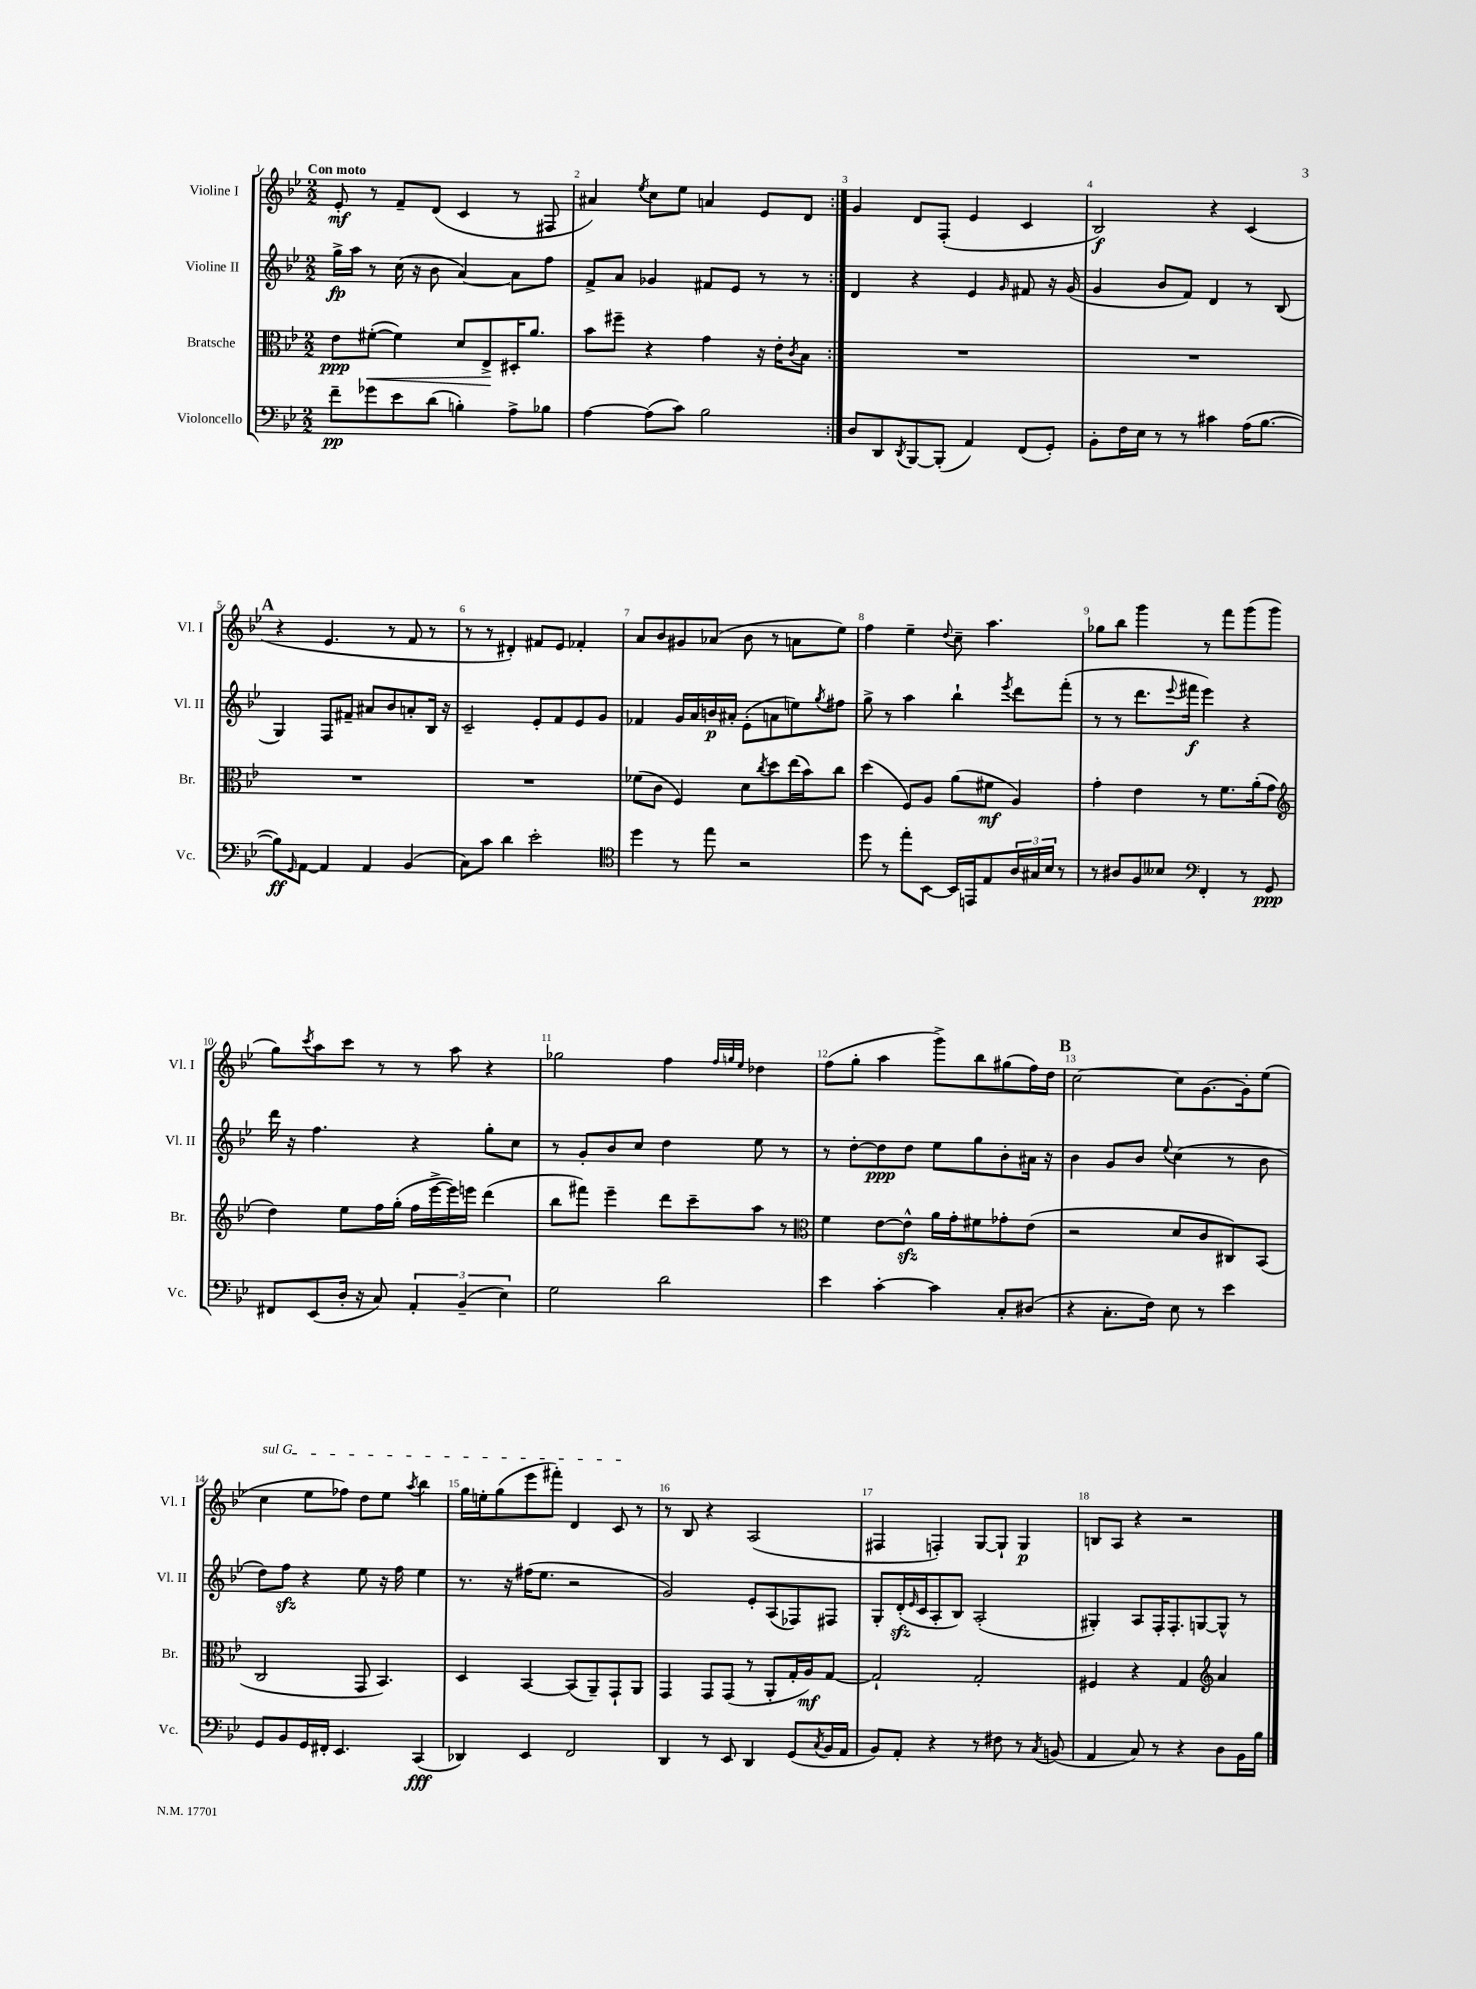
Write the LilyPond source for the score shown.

<<
\new StaffGroup <<
\new Staff = "s0" \with { instrumentName = "Violine I" shortInstrumentName = "Vl. I" } {
    \clef treble \key bes \major \numericTimeSignature \time 2/2 \tempo "Con moto"
    \repeat volta 2 { ees'8-.\mf r8 f'8-- d'8( c'4 r8 fis8 |
    ais'4) \acciaccatura { ees''8 } c''8 ees''8 a'4 ees'8 d'8 | }
    g'4 d'8 f8-.( ees'4 c'4 |
    bes2\f) r4 c'4( |
    \mark \markup { \bold "A" } r4 ees'4. r8 f'8 r8 |
    r8 r8 dis'4-.) fis'8 ees'8 fes'4-. |
    a'8 bes'8 gis'8 aes'8( bes'8 r8 a'8 ees''8) |
    f''4 ees''4-- \appoggiatura { d''8 } c''8-- a''4. |
    ges''8 bes''8 g'''4 r8 f'''8 g'''8( g'''8 |
    g''8) \acciaccatura { c'''8 } a''8 c'''8 r8 r8 a''8 r4 |
    ges''2 f''4 \grace { f''32 g''32 ees''32 } des''4 |
    f''8( g''8-. a''4 g'''8->) bes''8 gis''8( f''16) d''16 |
    \mark \markup { \bold "B" } c''2~ c''8 g'8.~ g'16-. ees''8( |
    \once \override TextSpanner.bound-details.left.text = \markup { \italic "sul G" } c''4\startTextSpan ees''8 fes''8) d''8 ees''8 \acciaccatura { a''8 } bes''4 |
    g''16 e''16-. g''8( ees'''8 fis'''8-.) d'4 c'8\stopTextSpan r8 |
    r8 bes8 r4 a2( |
    fis4 f4-.) g8~ g8-! g4\p |
    b8 a8 r4 r2 \bar "|." |
}
\new Staff = "s1" \with { instrumentName = "Violine II" shortInstrumentName = "Vl. II" } {
    \clef treble \key bes \major \numericTimeSignature \time 2/2
    \repeat volta 2 { g''16->\fp a''16 r8 c''16( r16 bes'8 a'4~) a'8 f''8 |
    f'8-> a'8 ges'4 fis'8 ees'8 r8 r8 | }
    d'4 r4 ees'4 \grace { g'16 } fis'8 r16 g'16( |
    g'4 bes'8 f'8) d'4 r8 bes8( |
    \mark \markup { \bold "A" } g4) f8 fis'8-- ais'8 bes'8 a'8-. bes16 r16 |
    c'2-- ees'8-. f'8 ees'8 g'8 |
    fes'4 g'16 a'16 b'16\p ais'16-. ees'8-.( a'8 e''8) \acciaccatura { g''8 } fis''8 |
    g''8-> r8 a''4 bes''4-! \acciaccatura { ees'''8 } d'''8 f'''8-.( |
    r8 r8 d'''8. \appoggiatura { ees'''8 } fis'''16\f ees'''4) r4 |
    d'''16 r16 f''4. r4 g''8-. c''8 |
    r8 g'8-. bes'8 c''8 d''4 ees''8 r8 |
    r8 d''8~-. d''8\ppp d''8 ees''8 g''8 bes'8-. ais'16 r16 |
    \mark \markup { \bold "B" } bes'4 g'8 bes'8 \appoggiatura { ees''8 } c''4( r8 bes'8 |
    d''8) f''8\sfz r4 ees''8 r16 f''16 ees''4 |
    r8. r16 fis''16( ees''8. r2 |
    g'2) ees'8-. a8( fes8) fis8 |
    g8-. d'16-.\sfz( \grace { ees'16 } c'16 a8-. bes8) a2-.( |
    gis4-.) a8 f16-. f8.-. g8~ g8-^ r8 \bar "|." |
}
\new Staff = "s2" \with { instrumentName = "Bratsche" shortInstrumentName = "Br." } {
    \clef alto \key bes \major \numericTimeSignature \time 2/2
    \repeat volta 2 { ees'8\ppp fis'8~-.\<( fis'4) d'8 ees8->\! dis16-. a'8. |
    bes'8 fis''8-- r4 g'4 r16 ees'16-. \acciaccatura { c'8 } bes8 | }
    R1 |
    R1 |
    \mark \markup { \bold "A" } R1 |
    R1 |
    fes'8( c'8 f4) d'8 \acciaccatura { c''8 } d''8 ees''16( bes'16) c''8 |
    d''4( f8) a8 a'8( fis'8\mf a4) |
    g'4-. ees'4 r8 f'8. a'16-.( g'8 |
    \clef treble d''4) ees''8 f''16 g''16-.( f''16 ees'''16~-> ees'''16) e'''16 d'''4( |
    bes''8 fis'''8) ees'''4-- d'''8 c'''8-- a''8 r8 |
    \clef alto f'4 ees'8~ ees'8-^\sfz a'16 g'16-. fis'8 ges'8-. ees'8( |
    \mark \markup { \bold "B" } r2 d'8 c'8 cis8) bes,8( |
    c2 g,8 bes,4.) |
    d4 bes,4~ bes,8( a,8--) g,8-! a,8 |
    g,4 g,8 g,8( r8 a,8-. g16-. a16\mf) g8~ |
    g2-! g2-. |
    fis4 r4 g4 \clef treble a'4 \bar "|." |
}
\new Staff = "s3" \with { instrumentName = "Violoncello" shortInstrumentName = "Vc." } {
    \clef bass \key bes \major \numericTimeSignature \time 2/2
    \repeat volta 2 { f'8--\pp ges'8 ees'8 d'8( b4-.) a8-> bes8 |
    a4~ a8( c'8) bes2 | }
    d8 d,8 \acciaccatura { d,8 } bes,,8~ bes,,8-.( a,4) f,8( g,8-.) |
    bes,8-. f16 ees16 r8 r8 cis'4 a16( bes8.~ |
    \mark \markup { \bold "A" } bes8\ff) \grace { g,16 } a,8~ a,4 a,4 bes,4( |
    c8) c'8 d'4 ees'2-. |
    \clef tenor d''4 r8 ees''8 r2 |
    d''8 r8 ees''8-. bes,8~ bes,16 e,16 ees8 \tuplet 3/2 { a16 gis16 bes16 } r8 |
    r8 ais8 f8 beses8 \clef bass f,4-. r8 g,8\ppp |
    fis,8 ees,8( d16-. r16 c8) \tuplet 3/2 { a,4-. bes,4--( ees4) } |
    g2 d'2 |
    ees'4 c'4~-. c'4 c8-. dis8( |
    \mark \markup { \bold "B" } r4 c8.-. f16) ees8 r8 ees'4 |
    g,8 bes,8 g,16 fis,16-. ees,4. c,4\fff( |
    des,4) ees,4 f,2 |
    d,4 r8 ees,8 d,4 g,8( \acciaccatura { c8 } bes,16 a,16 |
    bes,8) a,8-. r4 r8 fis8 r8 \acciaccatura { c8 } b,8( |
    a,4 c8) r8 r4 d8 bes,16 bes16 \bar "|." |
}
>>
>>
\layout { \context { \Score \override BarNumber.break-visibility = ##(#f #t #t) barNumberVisibility = #all-bar-numbers-visible } }
